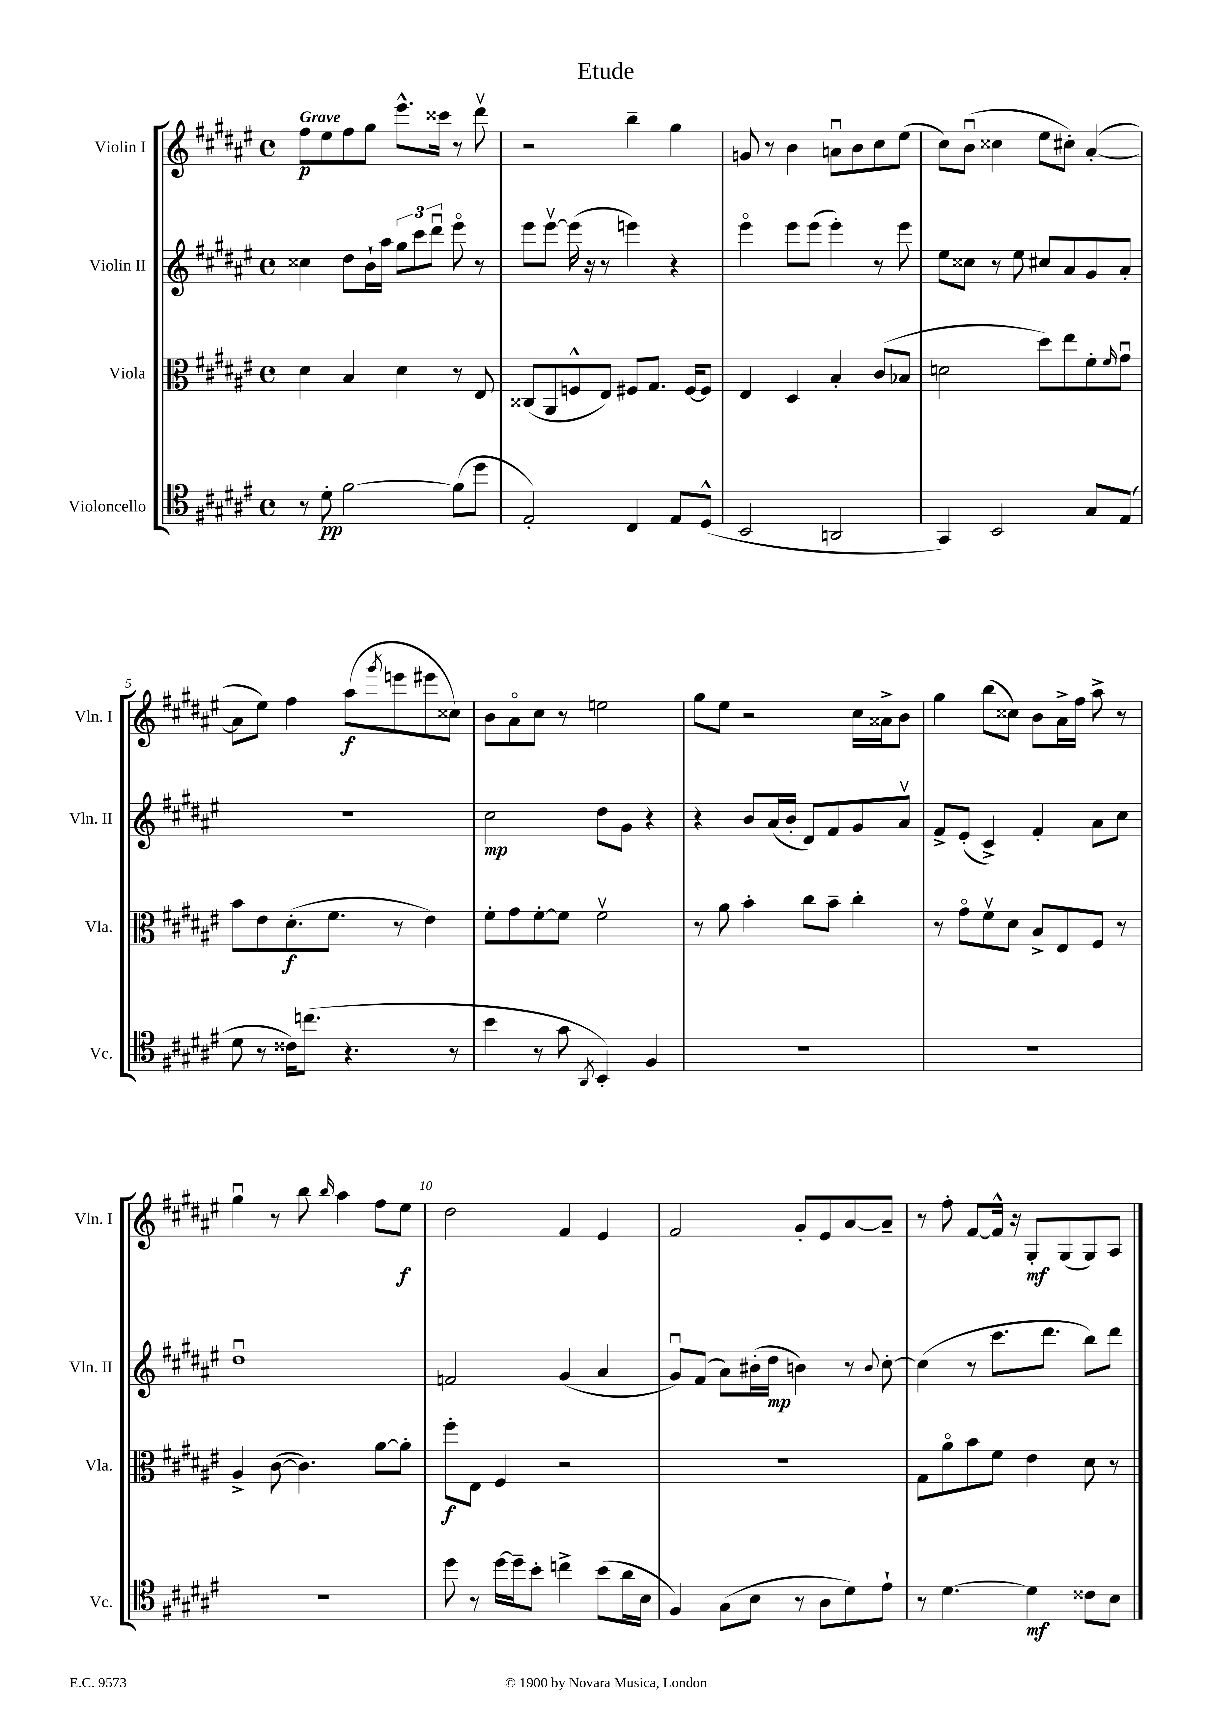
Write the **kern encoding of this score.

**kern	**kern	**kern	**kern
*staff4	*staff3	*staff2	*staff1
*clefC4	*clefC3	*clefG2	*clefG2
*k[f#c#g#d#a#e#]	*k[f#c#g#d#a#e#]	*k[f#c#g#d#a#e#]	*k[f#c#g#d#a#e#]
*M4/4	*M4/4	*M4/4	*M4/4
*met(c)	*met(c)	*met(c)	*met(c)
8r	4d#	4cc##	8ff#
8d#'	.	.	8ee#
[2f#	4B	8dd#	8ff#
.	.	16b`	8gg#
.	.	16aa#	.
.	4d#	12gg#	8.eee#^^
.	.	12ccc#	.
.	.	12ddd#u	.
.	.	.	16ccc##
(8f#]	8r	8eee#o	8r
8dd#	8E#	8r	8ddd#v
=	=	=	=
2E#')	(8C##	8eee#	2r
.	8AA#	[8eee#v	.
.	8F^^	(16eee#]	.
.	.	16r	.
.	8E#)	8r	.
4C#	8F#	4eee)	4bb~
.	8.G#	.	.
8E#	.	4r	4gg#
.	[16F#	.	.
(8D#^^	8F#]	.	.
=	=	=	=
2BB	4E#	4eee#o	8g
.	.	.	8r
.	4D#	8eee#	4b
.	.	(8eee#	.
2AA	4B'	4eee#')	8au
.	.	.	8b
.	(8c#	8r	8cc#
.	8B-	8eee#	(8ee#
=	=	=	=
4GG#)	2d	8ee#	8cc#)
.	.	8cc##	(8bu
2BB	.	8r	4cc##
.	.	8ee#	.
.	8dd#)	8cc#	8ee#
.	8ee#	8a#	8cc#')
8G#	8f#'	8g#	([4a#'
.	16qqf#	.	.
(8E#	8g#u	8a#'	.
=	=	=	=
8d#	8b	1r	8a#]
8r	8e#	.	8ee#)
16c##)	(8.d#'	.	4ff#
(8.cc	.	.	.
.	8.f#	.	.
4.r	.	.	(8aa#
.	.	.	8qggg#
.	8r	.	8eee
.	4e#)	.	8eee#
8r	.	.	8cc##)
=	=	=	=
4b	8f#'	2cc#	8b
.	8g#	.	8a#o
8r	[8f#'	.	8cc#
8g#	8f#]	.	8r
8qAA#	.	.	.
4BB')	2f#v	8dd#	2ee
.	.	8g#	.
4F#	.	4r	.
=	=	=	=
1r	8r	4r	8gg#
.	8a#	.	8ee#
.	4b'	8b	2r
.	.	(16a#	.
.	.	16b'	.
.	8cc#	8d#)	.
.	8b~	8f#	.
.	4cc#'	8g#	16cc#
.	.	.	16a##^
.	.	8a#v	8b
=	=	=	=
1r	8r	8f#^	4gg#
.	8g#o	(8e#'	.
.	8f#v	4c#^)	(8bb
.	8d#	.	8cc##)
.	8B^	4f#'	8b
.	8E#	.	16a#^
.	.	.	16ff#
.	8F#	8a#	8aa#^
.	8r	8cc#	8r
=	=	=	=
1r	4A#^	1dd#u	4gg#u
.	([8c#	.	8r
.	4.c#])	.	8bb
.	.	.	16qqbb
.	.	.	4aa#
.	[8a#	.	8ff#
.	8a#']	.	8ee#
=	=	=	=
8dd#	8ff#'	2f	2dd#
8r	8E#	.	.
[16dd#	4F#	.	.
16dd#~]	.	.	.
8b'	.	.	.
4cc^	2r	(4g#	4f#
(8b	.	4a#	4e#
16a#	.	.	.
16B	.	.	.
=	=	=	=
4F#)	1r	8g#u)	2f#
.	.	(8f#	.
(8G#	.	8a#)	.
8B	.	(16b#'	.
.	.	16dd#	.
8r	.	4b)	8g#'
8A#	.	.	8e#
8d#)	.	8r	[8a#
.	.	8qqb	.
8e#`	.	[8cc#'	8a#~]
=	=	=	=
8r	8G#	(4cc#]	8r
[4.d#	8a#o	.	8ff#'
.	8b	8r	[8f#
.	8f#	8.ccc#	16f#^^]
.	.	.	16r
4d#]	4e#	.	8G#'
.	.	8.ddd#	.
.	.	.	(8G#
8c##	8d#	8bb)	8G#)
8B	8r	8ddd#	8A#
==	==	==	==
*-	*-	*-	*-
